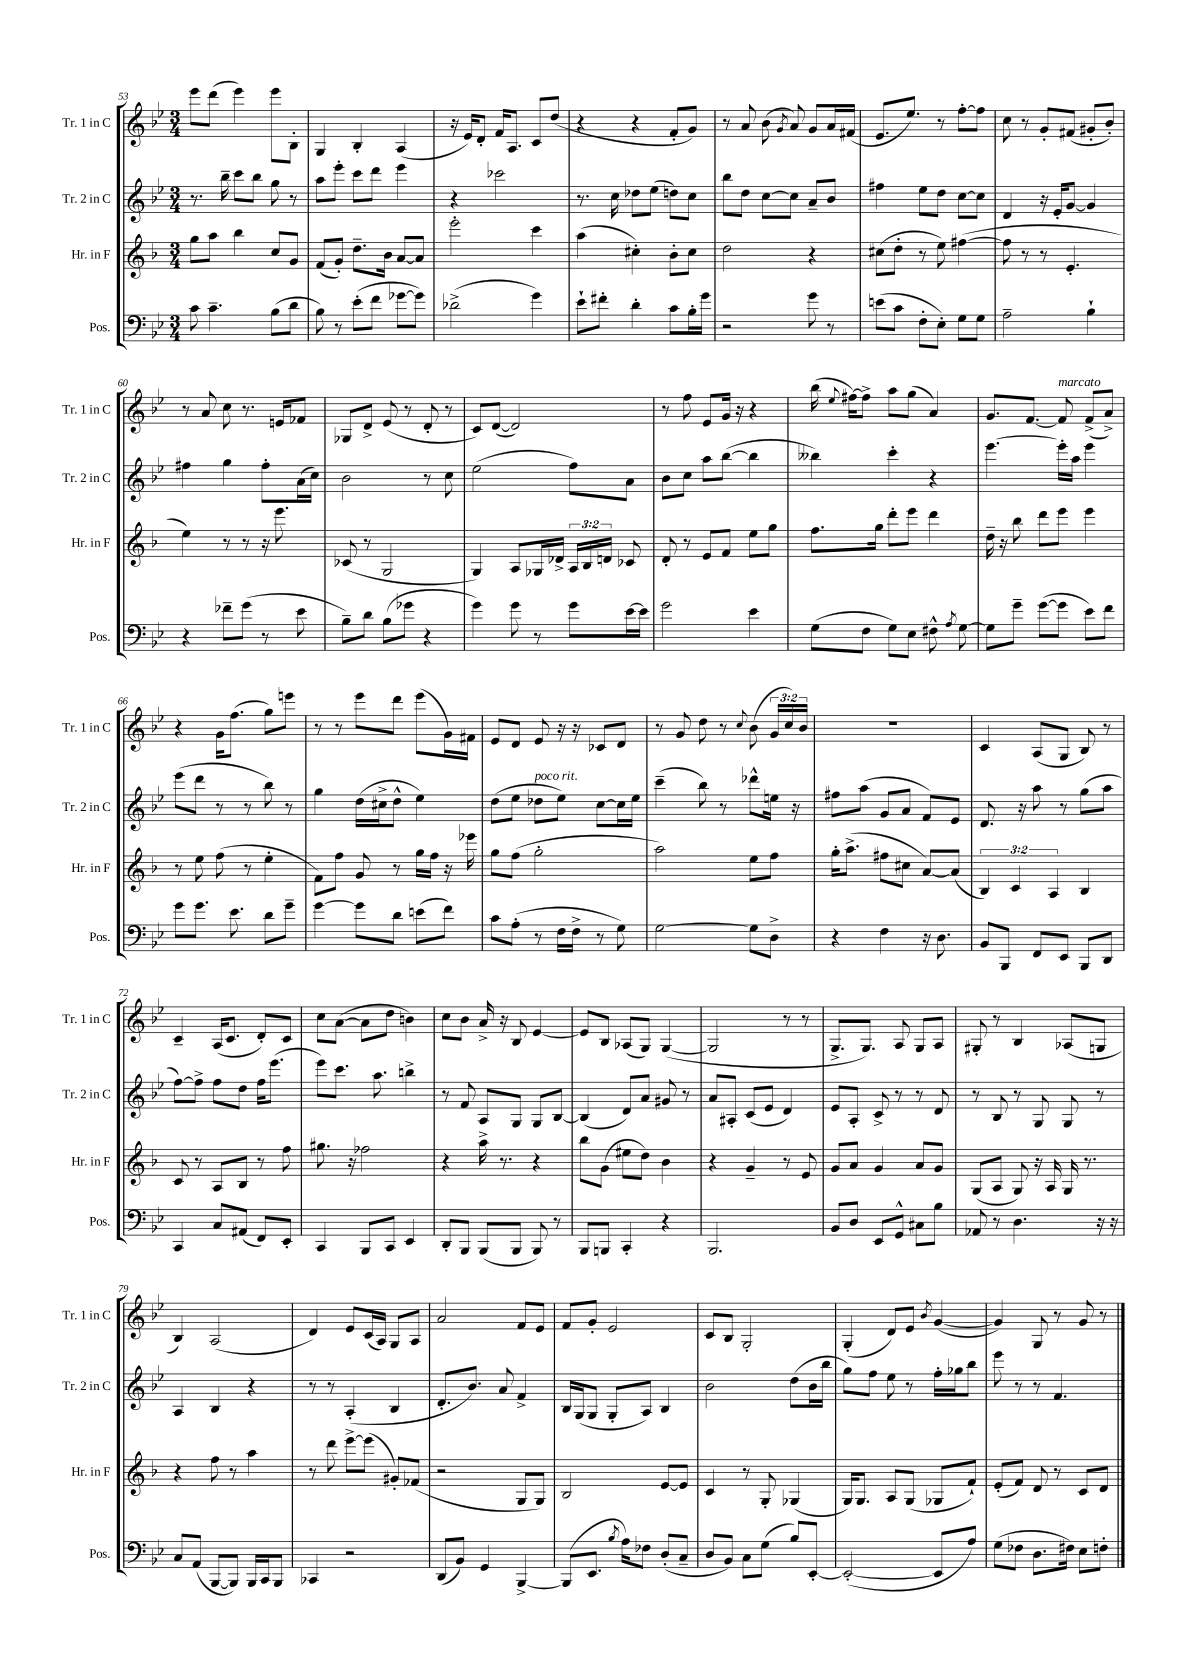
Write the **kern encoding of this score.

**kern	**kern	**kern	**kern
*staff4	*staff3	*staff2	*staff1
*clefF4	*clefG2	*clefG2	*clefG2
*k[b-e-]	*k[b-]	*k[b-e-]	*k[b-e-]
*M3/4	*M3/4	*M3/4	*M3/4
8c	8gg	8.r	8eee-
4.c~	8aa	.	(8ddd
.	.	16bb-~	.
.	4bb-	8ccc	4eee-)
.	.	8bb-	.
(8B-	8cc	8gg	8eee-
8d	8g	8r	8B-'
=	=	=	=
8B-)	(8f	8aa	4G
8r	8g')	8eee-'	.
(8e-'	8.dd~	8ccc	4B-'
8f	.	8ddd	.
.	16b-	.	.
[8g-	[8a	4eee-	(4A
8g-])	8a]	.	.
=	=	=	=
(2d-^	2eee'	4r	16r
.	.	.	16e-)
.	.	.	8d'
.	.	2ccc-	16f
.	.	.	8.A
4g)	4ccc	.	8c
.	.	.	(8dd
=	=	=	=
8e-`	(4aa	8.r	4r
8f#'	.	.	.
.	.	16cc	.
4d'	4cc#')	8dd-	4r
.	.	(8ee-	.
8c	8b-'	8dd)	8f'
16B-'	8cc#	8cc	8g)
16g	.	.	.
=	=	=	=
2r	2dd	8bb-	8r
.	.	8dd	8a
.	.	[8cc	(8b-
.	.	.	8qg
.	.	8cc]	8a)
8g	4r	8a~	8g
8r	.	8b-	16a
.	.	.	(16f#
=	=	=	=
(8e	(8cc#	4ff#	8.e-
8c	8dd'	.	.
.	.	.	8.ee-)
8F'	8r	8ee-	.
8E-')	8ee)	8dd	8r
8G	([4ff#	[8cc	[8ff'
8G	.	8cc]	8ff]
=	=	=	=
2A~	8ff#]	4d	8cc
.	8r	.	8r
.	8r	16r	8g'
.	.	16e-'	.
.	4.e'	[8g	(8f#
4B-`	.	4g]	8g#'
.	.	.	8b-')
=	=	=	=
4r	4ee)	4ff#	8r
.	.	.	8a
8f-~	8r	4gg	8cc
(8g	8r	.	8.r
8r	16r	8ff#'	.
.	8.eee	.	16e
8e-	.	(16a	8f-
.	.	16cc)	.
=	=	=	=
8B-~)	(8c-	2b-	8G-
8d	8r	.	8d^
(8B-	2G	.	(8e-
8g-	.	.	8r
4r	.	8r	8d'
.	.	8cc	8r
=	=	=	=
4g)	4G)	(2ee-	8c)
.	.	.	([8d
8g	8A	.	2d])
8r	16G-	.	.
.	16d-^	.	.
8g	24A	8ff)	.
.	24B-	.	.
.	24d	.	.
[16e-	8c-	8a	.
16e-]	.	.	.
=	=	=	=
2g	8d'	8b-	8r
.	8r	8cc	8ff
.	8e	8aa	8e-
.	8f	([8bb-	16g
.	.	.	16r
4e-	8ee	4bb-]	4r
.	8gg	.	.
=	=	=	=
(8G	8.ff	4bb--)	(16bb-
.	.	.	8qqee-
.	.	.	[16ff#)
8F	.	.	8ff#^]
.	16gg	.	.
8G)	8ddd'	4ccc'	8aa
8E-	8eee	.	(8gg
8F#^^	4ddd	4r	4a)
8qA	.	.	.
[8G	.	.	.
=	=	=	=
8G]	16dd~	[4.eee-	8.g
.	16r	.	.
8g~	8bb-	.	.
.	.	.	[8.f
([8g	8ddd	.	.
8g]	8eee	16eee-']	8f]
.	.	16aa	.
8e-)	4eee	4eee-	(8f^
8f	.	.	8a^)
=	=	=	=
8g	8r	(8eee-	4r
8.g	8ee	8ddd	.
.	(8ff	8r	16g
8.e-	.	.	(8.ff
.	8r	8r	.
8d	4ee'	8bb-)	8gg)
8g~	.	8r	8eee
=	=	=	=
[4g	8f)	4gg	8r
.	8ff	.	8r
8g]	8g	(16dd	8eee-
.	.	16cc#^	.
8d	8r	8dd^^	8ddd
(8e	16gg	4ee-)	(8eee-
.	16ff	.	.
8f)	16r	.	16g)
.	16eee-	.	16f#
=	=	=	=
8c	8gg	(8dd	8e-
(8A'	(8ff	8ee-	8d
8r	2gg'	8dd-	8e-
16F	.	8ee-)	16r
16F^	.	.	16r
8r	.	[8cc	8c-
8G)	.	16cc]	8d
.	.	16ee-	.
=	=	=	=
[2G	2aa)	(4ccc~	8r
.	.	.	8g
.	.	8bb-)	8dd
.	.	8r	8r
.	.	.	8qqcc
8G]	8ee	8ddd-^^	(8b-
8D^	8ff	16ee	24g
.	.	.	24cc)
.	.	16r	.
.	.	.	24b-
=	=	=	=
4r	16gg'	8ff#	2.r
.	(8.aa^	.	.
.	.	(8aa	.
4F	8ff#	8g	.
.	8cc#	8a	.
16r	[8a)	8f)	.
8.D	.	.	.
.	(8a]	8e-	.
=	=	=	=
8BB-	6B-)	8.d	4c
8BBB-	.	.	.
.	6c	.	.
.	.	16r	.
8FF	.	8aa	(8A
.	6A	.	.
8EE-	.	8r	8G
8BBB-	4B-	(8gg	8B-)
8DD	.	8aa	8r
=	=	=	=
4CC	8c	[8ff)	4c~
.	8r	8ff^]	.
8C	8A	8ff	(16A
.	.	.	8.c
(8AA#	8B-	8dd	.
8FF)	8r	16ff	8d')
.	.	(8.eee-	.
8EE-'	8ff	.	8c
=	=	=	=
4CC	8.gg#	8eee-)	8cc
.	.	8.ccc	([8a
.	16r	.	.
8BBB-	2ff-	.	8a]
.	.	8.aa	.
8CC	.	.	8dd
4EE-	.	4bb^	4b)
=	=	=	=
8DD'	4r	8r	8cc
8BBB-	.	8f	8b-
(8BBB-	16aa^	8A	16a^
.	8.r	.	16r
8BBB-	.	8G	8B-
8BBB-)	4r	8G	[4e-
8r	.	[8B-	.
=	=	=	=
8BBB-	8bb-	(4B-]	8e-]
8BBB	(8g	.	8B-
4CC'	8ee#	8d)	(8A-
.	8dd)	8a	8G)
4r	4b-	8g#	([4G
.	.	8r	.
=	=	=	=
2.BBB-	4r	8a	2G]
.	.	8A#'	.
.	4g~	(8c	.
.	.	8e-	.
.	8r	4d)	8r
.	8e	.	8r
=	=	=	=
8BB-	8g	8e-	8.G^
8D	8a	8A'	.
.	.	.	8.G)
8EE-	4g	8c^	.
8GG^^	.	8r	8A
8C#	8a	8r	8G
8B-	8g	8d	8A
=	=	=	=
8AA-	(8G	8r	8G#'
8r	8A	8B-	8r
4.D	8G)	8r	4B-
.	16r	8G	.
.	16A	.	.
.	16G	8G	(8A-
.	8.r	.	.
16r	.	8r	8G
16r	.	.	.
=	=	=	=
8C	4r	4A	4B-)
(8AA	.	.	.
[8BBB-	8ff	4B-	(2A
8BBB-])	8r	.	.
16BBB-	4aa	4r	.
16CC	.	.	.
8BBB-	.	.	.
=	=	=	=
4CC-	8r	8r	4d)
.	8ddd	8r	.
2r	[8eee^	(4A'	8e-
.	(8eee]	.	(16c
.	.	.	16A)
.	8g#')	4B-	8G
.	(8f-	.	8A
=	=	=	=
(8DD	2r	8.d'	2a
8BB-)	.	.	.
.	.	8.b-)	.
4GG	.	.	.
.	.	8a	.
[4BBB-^	8G	4f^	8f
.	8G)	.	8e-
=	=	=	=
(8BBB-]	2B-	16B-	8f
.	.	(16G	.
8.EE-	.	8G	8g'
.	.	8G'	2e-
8qB-	.	.	.
16A)	.	.	.
8F-	.	8A)	.
(8D'	[8e	4B-	.
8C~	8e]	.	.
=	=	=	=
8D	4c	2b-	8c
8BB-)	.	.	8B-
8C	8r	.	2G'
(8G	8G'	.	.
8B-)	(4G-	(8dd	.
[8EE-'	.	16b-	.
.	.	16bb-	.
=	=	=	=
(2EE-'_	16G)	8gg)	(4G'
.	8.G	.	.
.	.	8ff	.
.	8A	8ee-	8d)
.	(8G	8r	8e-
.	.	.	8qb-
8EE-]	8G-	16ff'	([4g
.	.	16gg-	.
8A)	8f`)	8bb-	.
=	=	=	=
(8G	(8e'	8eee-	4g])
8F-	8f)	8r	.
8.D	8d	8r	8G
.	8r	4.f	8r
16F#)	.	.	.
8E-	8c	.	8g
8F'	8d	.	8r
==	==	==	==
*-	*-	*-	*-
